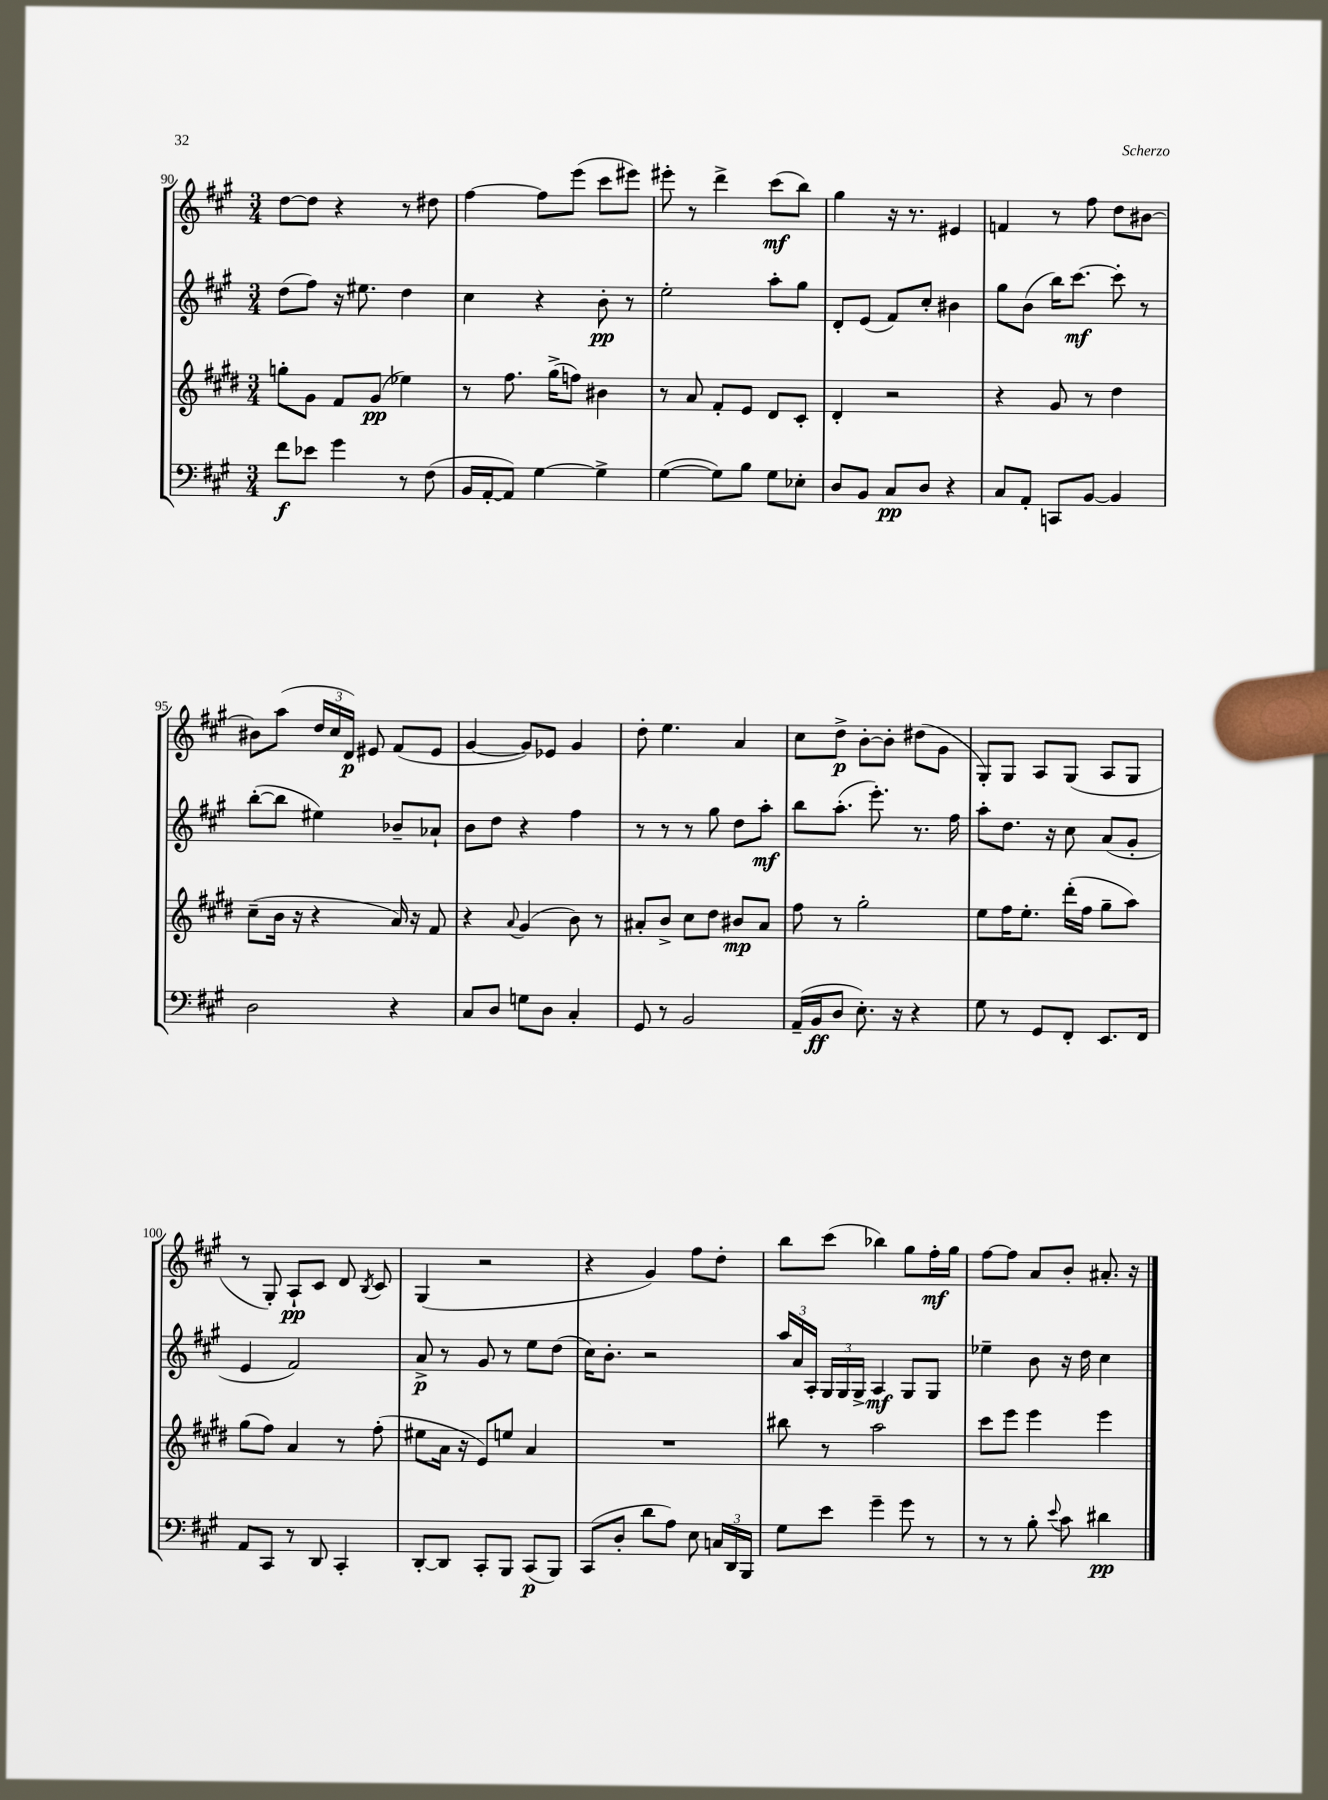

**kern	**kern	**kern	**kern
*staff4	*staff3	*staff2	*staff1
*clefF4	*clefG2	*clefG2	*clefG2
*k[f#c#g#]	*k[f#c#g#d#]	*k[f#c#g#]	*k[f#c#g#]
*M3/4	*M3/4	*M3/4	*M3/4
8f#	8gg'	(8dd	[8dd
8e-	8g#	8ff#)	8dd]
4g#	8f#	16r	4r
.	.	8.ee#	.
.	(8g#	.	.
8r	4ee-)	4dd	8r
(8F#	.	.	8dd#
=	=	=	=
16BB	8r	4cc#	[4ff#
[16AA'	.	.	.
8AA])	8.ff#	.	.
[4G#	.	4r	8ff#]
.	(16gg#^	.	.
.	8ff)	.	(8eee
4G#^]	4b#	8b'	8ccc#
.	.	8r	8eee#)
=	=	=	=
([4G#	8r	2ee'	8eee#'
.	8a	.	8r
8G#])	8f#'	.	4ddd^
8B	8e	.	.
8G#	8d#	8aa'	(8ccc#
8E-'	8c#'	8gg#	8bb)
=	=	=	=
8D	4d#'	8d'	4gg#
8BB	.	(8e	.
8C#	2r	8f#)	16r
.	.	.	8.r
8D	.	8cc#'	.
4r	.	4b#	4e#
=	=	=	=
8C#	4r	8gg#	4f
8AA'	.	(8b	.
8CC	8g#	16bb)	8r
.	.	[8.ccc#	.
[8BB	8r	.	8ff#
4BB]	4dd#	8ccc#']	8dd
.	.	8r	[8b#
=	=	=	=
2D	(8cc#~	([8bb'	8b#]
.	16b	8bb]	(8aa
.	16r	.	.
.	4r	4ee#)	24dd
.	.	.	24cc#
.	.	.	24d)
.	.	.	8e#
4r	16a)	8b-~	(8f#
.	16r	.	.
.	8f#	8a-`	8e#
=	=	=	=
8C#	4r	8b	[4g#
8D	.	8dd	.
.	8qqa	.	.
8G	(4g#	4r	8g#])
8D	.	.	8e-
4C#'	8b)	4ff#	4g#
.	8r	.	.
=	=	=	=
8GG#	8a#'	8r	8dd'
8r	8b^	8r	4.ee
2BB	8cc#	8r	.
.	8dd#	8gg#	.
.	8b#	8dd	4a
.	8a#	8aa'	.
=	=	=	=
(16AA~	8ff#	8bb	8cc#
16BB	.	.	.
8D	8r	(8.aa'	8dd^
8.E')	2gg#'	.	[8b'
.	.	8.eee')	.
.	.	.	8b']
16r	.	.	.
4r	.	8.r	(8dd#
.	.	.	8g#
.	.	16ff#	.
=	=	=	=
8G#	8ee	8aa'	8G#')
8r	16ff#	8.dd	8G#
.	8.ee'	.	.
8GG#	.	.	8A
.	.	16r	.
8FF#'	(16ddd#'	8cc#	(8G#
.	16ff#	.	.
8.EE	8gg#~	(8a	8A
.	8aa)	8g#'	8G#
16FF#	.	.	.
=	=	=	=
8AA	(8gg#	4e	8r
8CC#	8ff#)	.	8G#')
8r	4a	2f#)	8A`
8DD	.	.	8c#
4CC#'	8r	.	8d
.	.	.	8qB
.	(8ff#'	.	8c#
=	=	=	=
[8DD'	8ee#	8a^	(4G#
8DD]	16a	8r	.
.	16r	.	.
8CC#'	8e)	8g#	2r
8BBB	8ee	8r	.
(8CC#	4a	8ee	.
8BBB)	.	(8dd	.
=	=	=	=
(8CC#	2.r	16cc#)	4r
.	.	8.b'	.
8D'	.	.	.
8d	.	2r	4g#)
8A)	.	.	.
8E	.	.	8ff#
24C	.	.	8dd'
24DD	.	.	.
24BBB	.	.	.
=	=	=	=
8G#	8bb#	24aa	8bb
.	.	24a	.
.	.	24A'	.
8e	8r	24G#	(8ccc#
.	.	24G#	.
.	.	24G#^	.
4g#~	2aa	4A	4bb-)
8g#	.	8G#	8gg#
8r	.	8G#	16ff#'
.	.	.	16gg#
=	=	=	=
8r	8ccc#	4ee-~	[8ff#
8r	8eee	.	8ff#]
8B'	4eee	8b	8a
8qqe	.	.	.
8c#	.	16r	8b'
.	.	16dd	.
4d#	4eee	4cc#	8.a#'
.	.	.	16r
==	==	==	==
*-	*-	*-	*-
